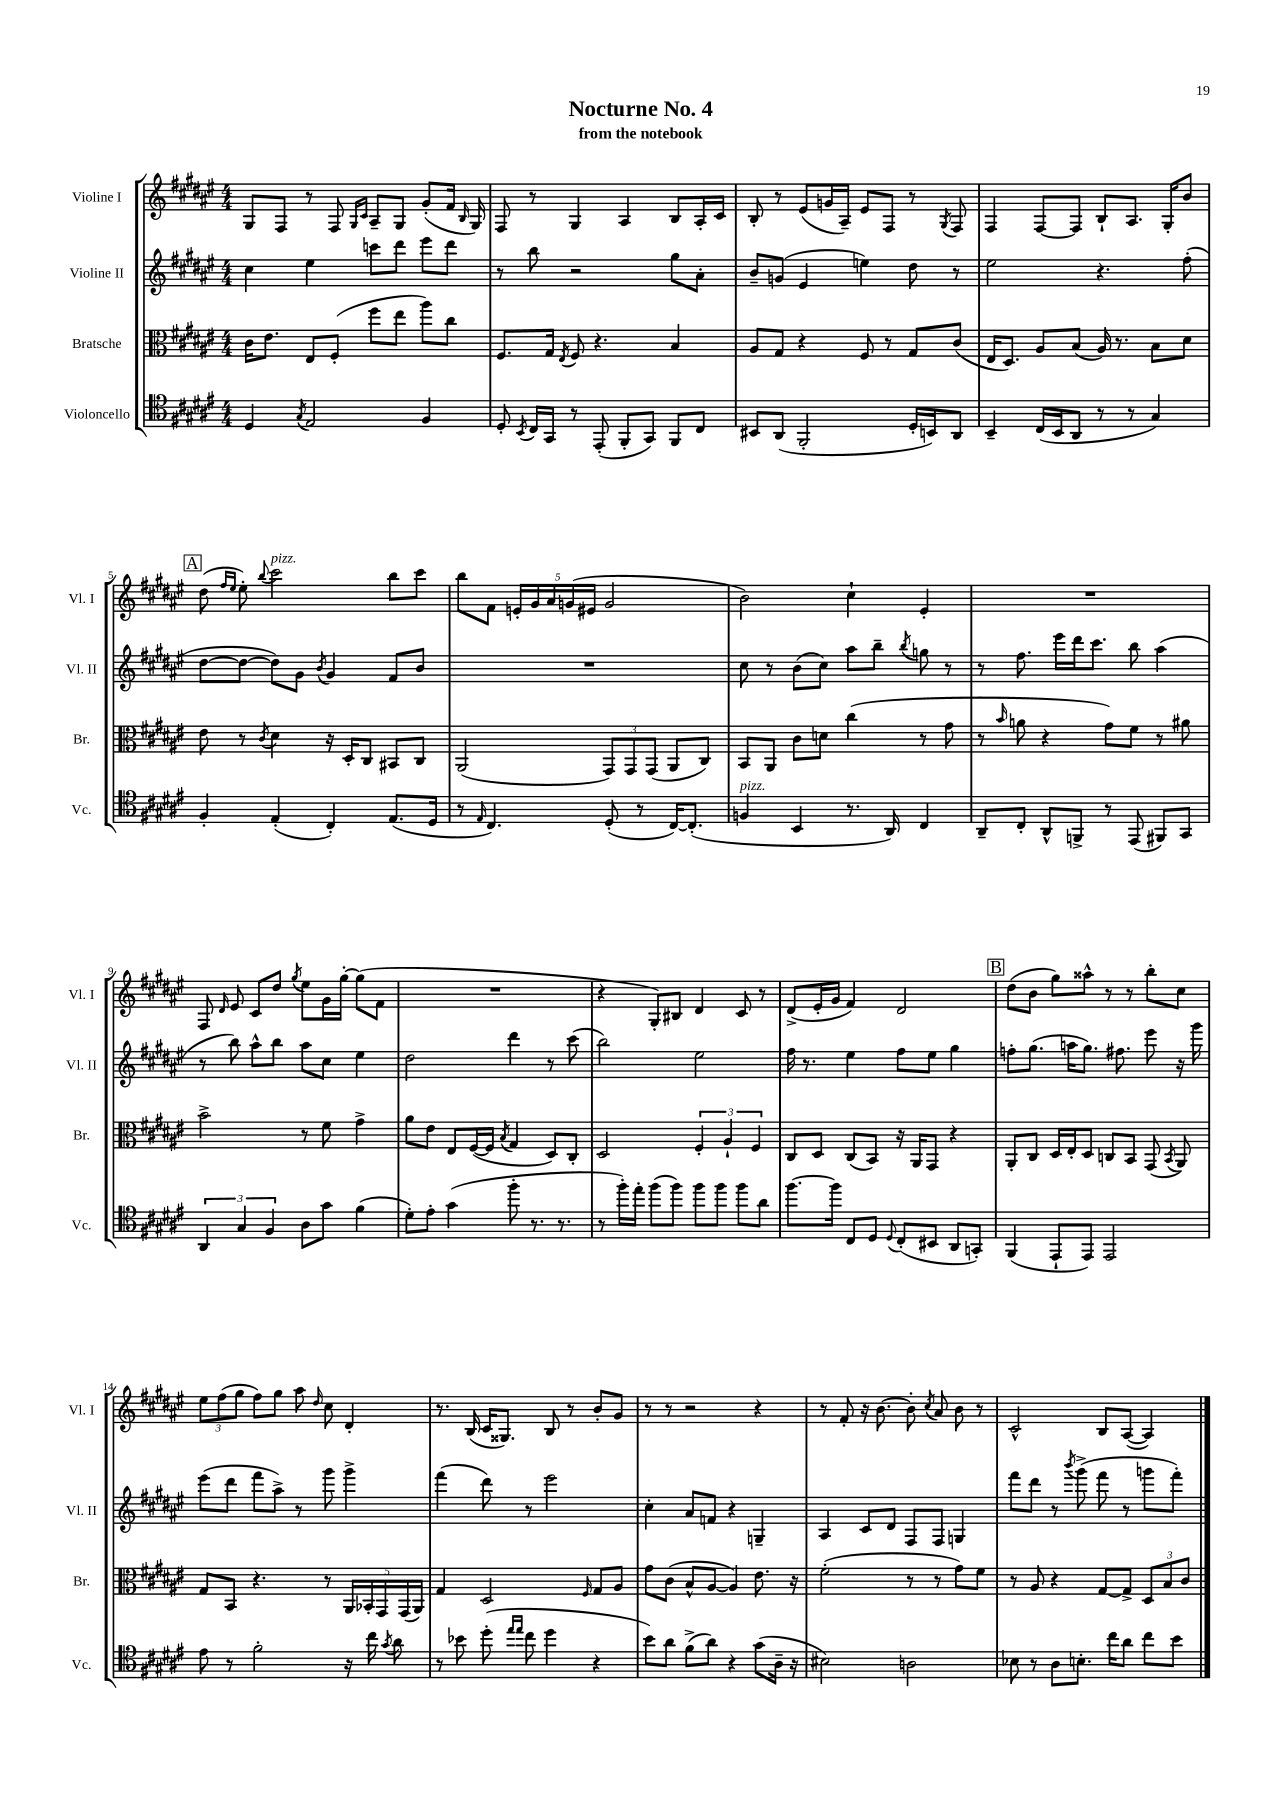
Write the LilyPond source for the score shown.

\header { title = "Nocturne No. 4" subtitle = "from the notebook" }
<<
\new StaffGroup <<
\new Staff = "s0" \with { instrumentName = "Violine I" shortInstrumentName = "Vl. I" } {
    \clef treble \key fis \major \numericTimeSignature \time 4/4
    \autoBeamOff gis8[ fis8] r8 fis8 \grace { gis16[ cis'16] } ais8[-- gis8] gis'8[-.( fis'16] \grace { b16 } gis16) |
    fis8 r8 gis4 ais4 b8[ ais16-. cis'16] |
    b8-. r8 eis'8[( g'16 ais16]--) eis'8[ fis8] r8 \acciaccatura { gis8 } fis8 |
    fis4 fis8[~ fis8] b8[-! ais8.] gis16[-. b'8] |
    \mark \markup { \box "A" } dis''8( \grace { fis''16[ eis''16] } eis''8-.) \appoggiatura { b''8 } cis'''2^\markup { \italic "pizz." } b''8[ cis'''8] |
    b''8[ fis'8] \tuplet 5/4 { e'16[-. gis'16 ais'16 g'16( eis'16] } g'2 |
    b'2) cis''4-! eis'4-. |
    R1 |
    fis8 \grace { dis'16 } eis'8 cis'8[ dis''8] \acciaccatura { gis''8 } eis''8[ gis'16 gis''16]~-. gis''8[( fis'8] |
    R1 |
    r4 gis8[-.) bis8] dis'4 cis'8 r8 |
    dis'8[->( eis'16-. gis'16] fis'4) dis'2 |
    \mark \markup { \box "B" } dis''8[( b'8] gis''8[) aisis''8]-^ r8 r8 b''8[-. cis''8] |
    \tuplet 3/2 { eis''8[ fis''8( gis''8] } fis''8[) gis''8] ais''8 \grace { dis''16 } cis''8 dis'4-. |
    r8. b16( cis'16[ gisis8.]) b8 r8 b'8[-. gis'8] |
    r8 r8 r2 r4 |
    r8 fis'8-. r16 b'8.~ b'8-. \acciaccatura { cis''8 } ais'8 b'8 r8 |
    cis'2-^ b8[ ais8]~( ais4) \bar "|." |
}
\new Staff = "s1" \with { instrumentName = "Violine II" shortInstrumentName = "Vl. II" } {
    \clef treble \key fis \major \numericTimeSignature \time 4/4
    \autoBeamOff cis''4 eis''4 c'''8[ dis'''8] eis'''8[ dis'''8] |
    r8 b''8 r2 gis''8[ ais'8]-. |
    b'8[-- g'8]( eis'4 e''4) dis''8 r8 |
    eis''2 r4. fis''8-.( |
    \mark \markup { \box "A" } dis''8[~ dis''8]~ dis''8[) gis'8] \acciaccatura { b'8 } gis'4 fis'8[ b'8] |
    R1 |
    cis''8 r8 b'8[( cis''8]) ais''8[ b''8]-- \acciaccatura { b''8 } g''8 r8 |
    r8 fis''8. eis'''16[ dis'''16 cis'''8.] b''8 ais''4( |
    r8 b''8) ais''8[-^ b''8] ais''8[ cis''8] eis''4 |
    dis''2 dis'''4 r8 cis'''8( |
    b''2) eis''2 |
    fis''16 r8. eis''4 fis''8[ eis''8] gis''4 |
    \mark \markup { \box "B" } f''8[-. gis''8.]( a''16[ gis''8.]) fis''8. eis'''8 r16 gis'''16 |
    eis'''8[( dis'''8] fis'''8[ ais''8]->) r8 gis'''8 gis'''4-> |
    fis'''4( dis'''8) r8 eis'''2 |
    cis''4-. ais'8[ f'8] r4 g4-- |
    ais4 cis'8[ dis'8] fis8[ fis8] g4 |
    fis'''8[ dis'''8] r8 \acciaccatura { b'''8 } gis'''8->( fis'''8 r8 g'''8[ fis'''8]-.) \bar "|." |
}
\new Staff = "s2" \with { instrumentName = "Bratsche" shortInstrumentName = "Br." } {
    \clef alto \key fis \major \numericTimeSignature \time 4/4
    \autoBeamOff cis'16[ eis'8.] eis8[ fis8]-.( fis''8[ eis''8] ais''8[) cis''8] |
    fis8.[ gis16] \acciaccatura { eis8 } fis8 r4. b4 |
    ais8[ gis8] r4 fis8 r8 gis8[ cis'8]( |
    eis16[ dis8.]) ais8[ b8]( ais16) r8. b8[ dis'8] |
    \mark \markup { \box "A" } eis'8 r8 \acciaccatura { cis'8 } dis'4 r16 dis16[-. cis8] bis,8[ cis8] |
    ais,2( \tuplet 3/2 { gis,8[) gis,8 gis,8]( } ais,8[ cis8]) |
    b,8[ ais,8] cis'8[ d'8] cis''4( r8 gis'8 |
    r8 \grace { b'16 } a'8 r4 gis'8[) fis'8] r8 ais'8 |
    b'2-> r8 fis'8 gis'4-> |
    ais'8[ eis'8] eis8[ fis16~( fis16] \acciaccatura { b8 } gis4 dis8[) cis8]-. |
    dis2 \tuplet 3/2 { fis4-. ais4-! fis4 } |
    cis8[ dis8] cis8[( b,8]) r16 ais,16[ gis,8] r4 |
    \mark \markup { \box "B" } ais,8[-. cis8] dis16[ eis16-. dis8] c8[ b,8] gis,8( \acciaccatura { b,8 } ais,8) |
    gis8[ b,8] r4. r8 \tuplet 5/4 { ais,16[ bes,16-. gis,16 gis,16( ais,16]) } |
    gis4 dis2 \grace { fis16 } gis8[ ais8] |
    gis'8[ cis'8]( b8[-^ ais8]~ ais4) eis'8. r16 |
    fis'2-.( r8 r8 gis'8[) fis'8] |
    r8 ais8 r4 gis8[~ gis8]-> \tuplet 3/2 { dis8[ b8 cis'8] } \bar "|." |
}
\new Staff = "s3" \with { instrumentName = "Violoncello" shortInstrumentName = "Vc." } {
    \clef tenor \key fis \major \numericTimeSignature \time 4/4
    \autoBeamOff dis4 \acciaccatura { gis8 } eis2 fis4 |
    dis8-. \acciaccatura { b,8 } cis16[ gis,16] r8 eis,8-.( fis,8[-. gis,8]) fis,8[ cis8] |
    bis,8[ ais,8]( fis,2-. dis16[-. b,16) ais,8] |
    b,4-- cis16[( b,16 ais,8] r8 r8 gis4) |
    \mark \markup { \box "A" } fis4-. eis4-.( cis4-.) eis8.[( dis16] |
    r8 \grace { eis16 } cis4.) dis8-.( r8 cis16[~) cis8.]-.( |
    f4^\markup { \italic "pizz." } b,4 r8. ais,16) cis4 |
    ais,8[-- cis8]-. ais,8[-^ f,8]-> r8 eis,8( fis,8[) gis,8] |
    \tuplet 3/2 { ais,4 gis4 fis4 } ais8[ gis'8] fis'4( |
    dis'8[-.) eis'8]-. gis'4( fis''8-. r8. r8. |
    r8 fis''16[-.) eis''16]-. fis''8[( fis''8]) fis''8[ fis''8] fis''8[ ais'8] |
    fis''8.[~ fis''16] cis8[ dis8] \appoggiatura { dis8 } cis8[-.( bis,8] ais,8[ g,8]-.) |
    \mark \markup { \box "B" } fis,4( eis,8[-! eis,8]) eis,2 |
    eis'8 r8 fis'2-. r16 cis''16 \acciaccatura { gis'8 } ais'8 |
    r8 bes'8 dis''8-.( \grace { eis''16[ eis''16] } cis''8 dis''4 r4 |
    b'8[) ais'8] fis'8[->( ais'8]) r4 gis'8[( ais16]-- r16 |
    bis2) a2 |
    bes8 r8 ais8[ b8.]-. cis''16[ ais'8] cis''8[ b'8] \bar "|." |
}
>>
>>
